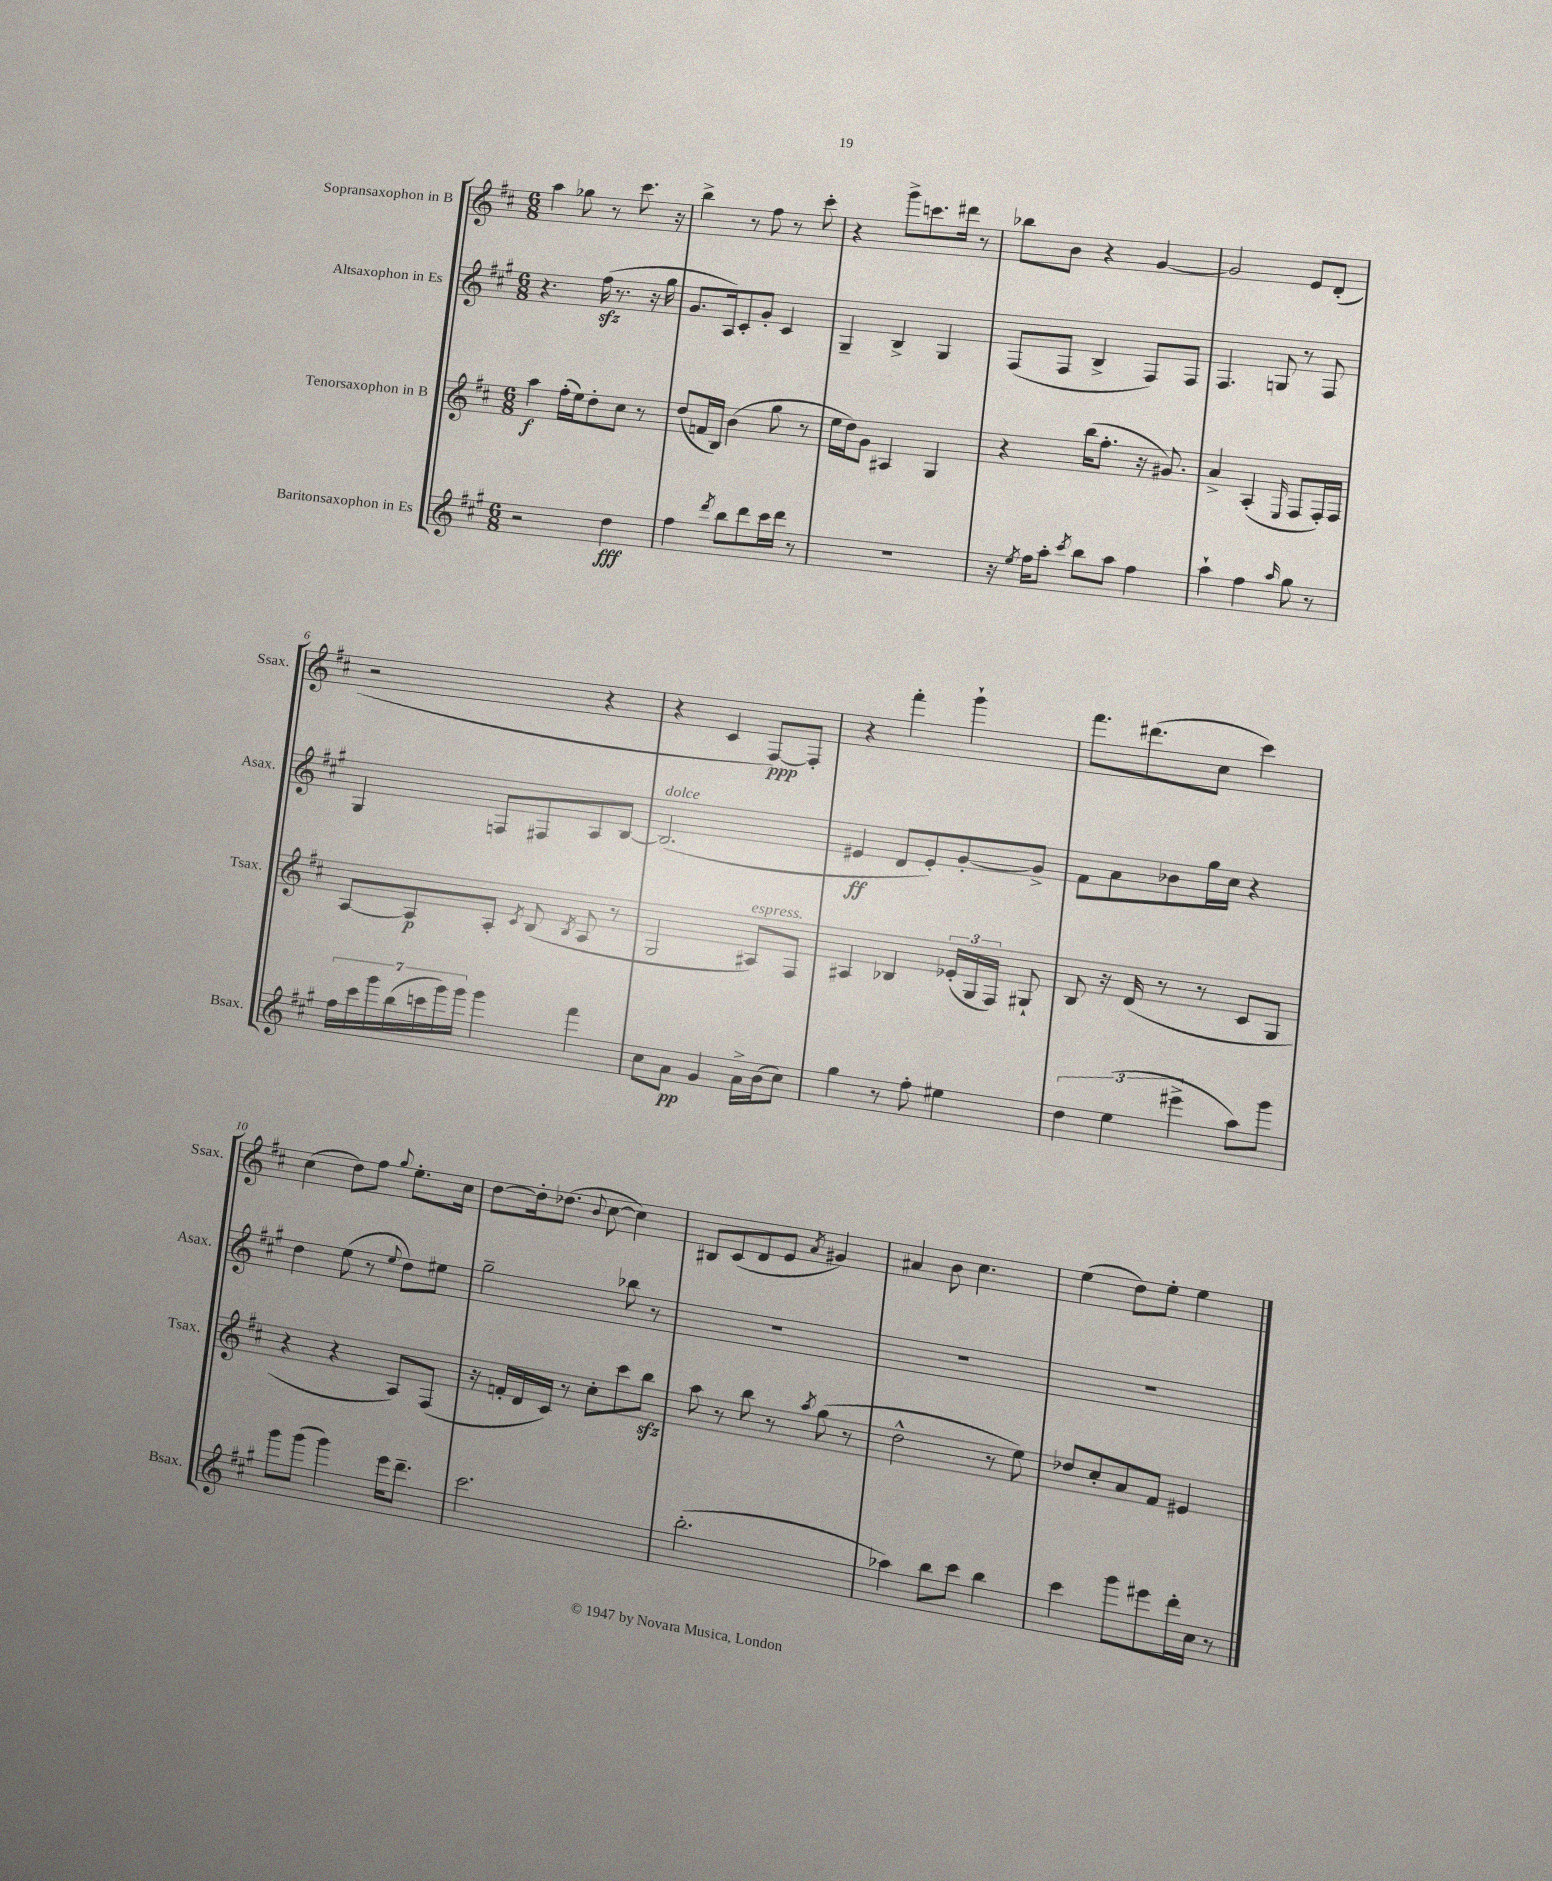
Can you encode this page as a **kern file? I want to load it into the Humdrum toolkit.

**kern	**dynam	**kern	**dynam	**kern	**dynam	**kern	**dynam
*part4	*part4	*part3	*part3	*part2	*part2	*part1	*part1
*staff4	*staff4	*staff3	*staff3	*staff2	*staff2	*staff1	*staff1
*I"Baritonsaxophon in Es	*	*I"Tenorsaxophon in B	*	*I"Altsaxophon in Es	*	*I"Sopransaxophon in B	*
*I'Bsax.	*	*I'Tsax.	*	*I'Asax.	*	*I'Ssax.	*
*clefG2	*	*clefG2	*	*clefG2	*	*clefG2	*
*k[f#c#g#]	*	*k[f#c#]	*	*k[f#c#g#]	*	*k[f#c#]	*
*M6/8	*	*M6/8	*	*M6/8	*	*M6/8	*
=1	=1	=1	=1	=1	=1	=1	=1
2r	.	4aa\	f	4.r	.	4aa\	.
.	.	(16ff#'\LL	.	.	.	8gg-X\	.
.	.	16ee\J)	.	.	.	.	.
.	.	8dd'\	.	(16ff#zz\	.	8r	.
.	.	.	.	8.r	.	.	.
4dd\	fff	8cc#\J	.	.	.	8.ccc#\	.
.	.	8r	.	16r	.	.	.
.	.	.	.	16gg#\	.	16r	.
=2	=2	=2	=2	=2	=2	=2	=2
4ff#\	.	(8dd/L	.	8.g#/L	.	4bb^\	.
.	.	16fn/L	.	.	.	.	.
.	.	16B/JJ)	.	16A/k)	.	.	.
8qddd/	.	.	.	.	.	.	.
8bb\L	.	(4b\	.	8c#'/	.	8r	.
8ddd\	.	.	.	8g#'/J	.	8ff#\	.
16ccc#\L	.	8gg\	.	4c#/	.	8r	.
16ddd\JJ	.	.	.	.	.	.	.
8r	.	8r	.	.	.	8ccc#'\	.
=3	=3	=3	=3	=3	=3	=3	=3
2.r	.	16ee\LL	.	4G#~/	.	4r	.
.	.	16dd\J)	.	.	.	.	.
.	.	8g\J	.	.	.	.	.
.	.	4A#X/	.	4B^/	.	8ggg^\L	.
.	.	.	.	.	.	8.cccn\	.
.	.	4G/	.	4G#/	.	.	.
.	.	.	.	.	.	16ddd#X\Jk	.
.	.	.	.	.	.	8r	.
=4	=4	=4	=4	=4	=4	=4	=4
16r	.	4r	.	(8F#/L	.	8bb-X\L	.
8qee/	.	.	.	.	.	.	.
16ff#\KL	.	.	.	.	.	.	.
8aa'\J	.	.	.	8F#/J	.	8b\J	.
8qccc#/	.	.	.	.	.	.	.
8bb\L	.	(16bb\KL	.	4B^/	.	4r	.
.	.	8.ff#'\J	.	.	.	.	.
8aa\J	.	.	.	.	.	.	.
4ff#\	.	16r	.	8F#/L)	.	[4g/	.
.	.	8.g#X/)	.	.	.	.	.
.	.	.	.	8F#/J	.	.	.
=5	=5	=5	=5	=5	=5	=5	=5
4aa`\	.	4a^/	.	4.F#/	.	2g/]	.
4ff#\	.	(4A'/	.	.	.	.	.
.	.	.	.	8Gn/	.	.	.
16qqaa/	.	16qqE/	.	.	.	.	.
8gg#\	.	8F#/L	.	8r	.	8e/L	.
8r	.	16F#'/L)	.	8F#/	.	(8d'/J	.
.	.	16F#/JJ	.	.	.	.	.
!!LO:LB:g=z
=6	=6	=6	=6	=6	=6	=6	=6
28ff#\LL	.	[8A/L	.	4G#/	.	2r	.
28ccc#\	.	.	.	.	.	.	.
28ggg#\	.	.	.	.	.	.	.
(28bb\	.	.	.	.	.	.	.
.	.	8A/]	p	.	.	.	.
28cccn\	.	.	.	.	.	.	.
28ggg#\)	.	.	.	.	.	.	.
28ggg#\JJ	.	.	.	.	.	.	.
4ggg#\	.	8A'/J	.	8Fn/L	.	.	.
.	.	8qc#/	.	.	.	.	.
.	.	(8B/	.	8F#X/	.	.	.
.	.	8qB/	.	.	.	.	.
4fff#\	.	8A/	.	8A/	.	4r	.
.	.	8r	.	[8B/J	.	.	.
=7	=7	=7	=7	=7	=7	=7	=7
!	!	!	!	!LO:TX:a:i:t=dolce	!	!	!
8cc#\L	.	2G/	.	(2.B/]	.	4r	.
8a\J	pp	.	.	.	.	.	.
4g#/	.	.	.	.	.	4c#/	.
!	!	!LO:TX:a:i:t=espress.	!	!	!	!	!
16a^\LL	.	8A#X/L)	.	.	.	[8F#/L)	ppp
(16b\J	.	.	.	.	.	.	.
8cc#\J)	.	8F#/J	.	.	.	8F#'/J]	.
=8	=8	=8	=8	=8	=8	=8	=8
4gg#\	.	4A#X/	.	4e#X/	ff	4r	.
8r	.	4B-X/	.	8d/L	.	4fff#'\	.
8ff#'\	.	.	.	8e#'/)	.	.	.
4ee#X\	.	(24e-X'/LL	.	[8g#'/	.	4ggg`\	.
.	.	24G/	.	.	.	.	.
.	.	24F#/JJ)	.	.	.	.	.
.	.	8G#X`/	.	8g#^/J]	.	.	.
=9	=9	=9	=9	=9	=9	=9	=9
6dd\	.	8B/	.	8f#\L	.	8.fff#\L	.
.	.	16r	.	8a\	.	.	.
(6ee\	.	.	.	.	.	.	.
.	.	(16d/	.	.	.	(8.ddd#X\	.
.	.	8r	.	8b-X\	.	.	.
6eee#X^\	.	.	.	.	.	.	.
.	.	8r	.	16gg#\L	.	8cc#\J	.
.	.	.	.	16cc#\JJ	.	.	.
8aa\L)	.	8c#/L	.	4r	.	4ccc#\)	.
8ggg#\J	.	8G/J	.	.	.	.	.
!!LO:LB:g=z
=10	=10	=10	=10	=10	=10	=10	=10
8ggg#\L	.	4r	.	4dd\	.	(4cc#\	.
(8ggg#\J	.	.	.	.	.	.	.
4ggg#\)	.	4r	.	(8ee\	.	8dd\L)	.
.	.	.	.	8r	.	8ff#\J	.
.	.	.	.	8qqee/	.	8qqgg/	.
16eee\KL	.	8A/L)	.	8dd\L)	.	8.ee'\L	.
8.ddd~\J	.	.	.	.	.	.	.
.	.	(8F#/J	.	8ee#X\J	.	.	.
.	.	.	.	.	.	16cc#\Jk	.
=11	=11	=11	=11	=11	=11	=11	=11
2.ccc#\	.	16r	.	2gg#~\	.	[8dd\L	.
.	.	16fn'/LL	.	.	.	.	.
.	.	16d/	.	.	.	16dd'\k]	.
.	.	16c#/JJ)	.	.	.	(8.dd-X\J	.
.	.	8r	.	.	.	.	.
.	.	.	.	.	.	8qqb/	.
.	.	8cc#'\L	.	.	.	[8cc#\	.
.	.	8ccc#\	.	8bb-X\	.	4cc#\])	.
.	.	8bbzz\J	.	8r	.	.	.
=12	=12	=12	=12	=12	=12	=12	=12
(2.bb'\	.	8aa\	.	2.r	.	8B#X/L	.
.	.	8r	.	.	.	(8c#/	.
.	.	8bb\	.	.	.	8d/	.
.	.	8r	.	.	.	8e/J	.
.	.	8qaa/	.	.	.	8qa/	.
.	.	(8gg\	.	.	.	4g#X/)	.
.	.	8r	.	.	.	.	.
=13	=13	=13	=13	=13	=13	=13	=13
4aa-X\)	.	2dd^^\	.	2.r	.	4a#X/	.
8bb\L	.	.	.	.	.	8b\	.
8ccc#\J	.	.	.	.	.	4.cc#\	.
4bb\	.	8r	.	.	.	.	.
.	.	8ee\)	.	.	.	.	.
=14	=14	=14	=14	=14	=14	=14	=14
4ccc#\	.	8dd-X/L	.	2.r	.	(4ee\	.
.	.	8cc#'/	.	.	.	.	.
8ggg#\L	.	8a/	.	.	.	8dd\L)	.
8eee#X\	.	8f#/J	.	.	.	8ee'\J	.
16ddd'\L	.	4e#X/	.	.	.	4ee\	.
16cc#\JJ	.	.	.	.	.	.	.
8r	.	.	.	.	.	.	.
==	==	==	==	==	==	==	==
*-	*-	*-	*-	*-	*-	*-	*-
